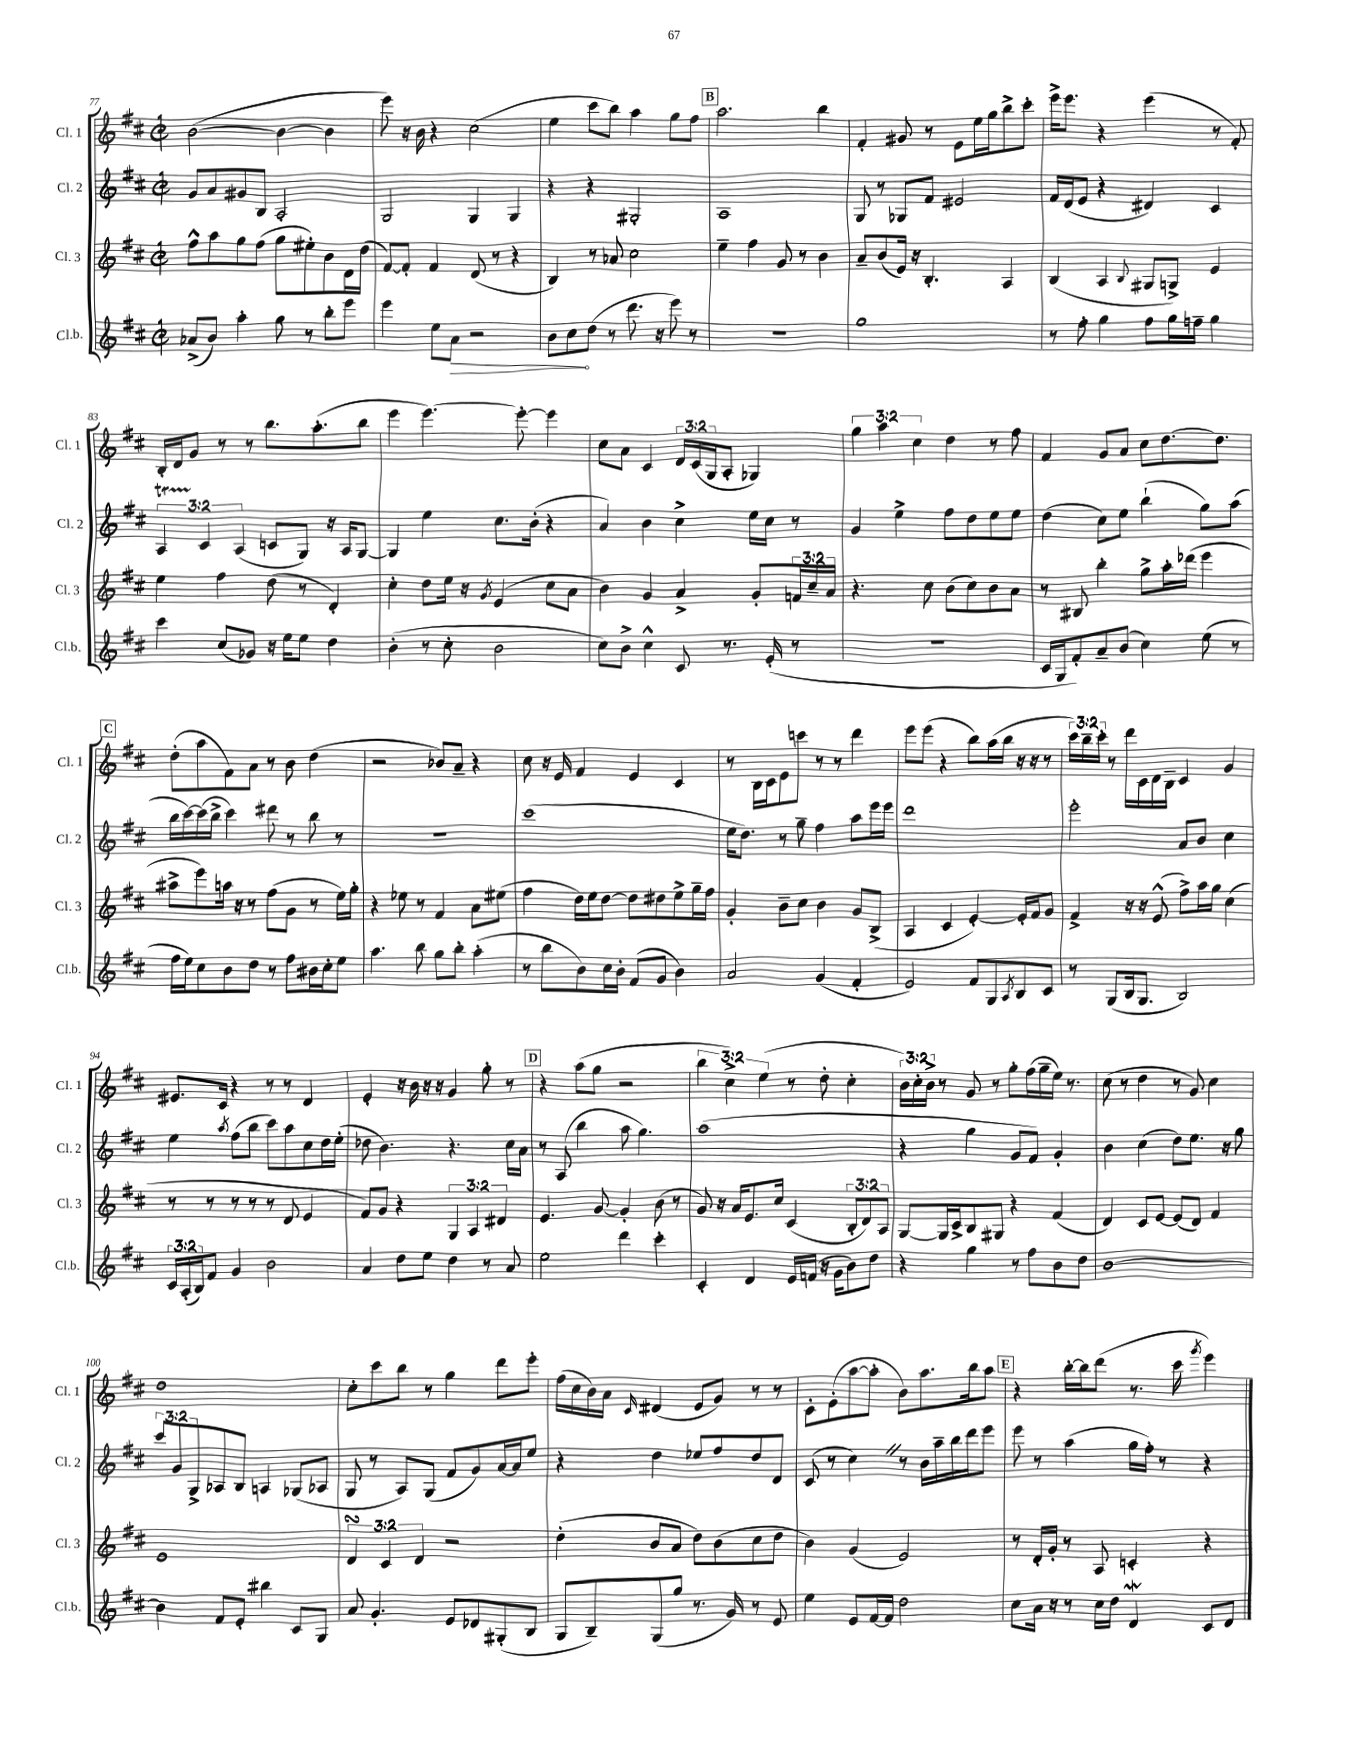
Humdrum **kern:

**kern	**kern	**kern	**kern
*staff4	*staff3	*staff2	*staff1
*clefG2	*clefG2	*clefG2	*clefG2
*k[f#c#]	*k[f#c#]	*k[f#c#]	*k[f#c#]
*M2/2	*M2/2	*M2/2	*M2/2
*met(c|)	*met(c|)	*met(c|)	*met(c|)
(8a-^/L	8ff#^^\L	8g/L	([2b\
8b/J)	8aa\	8a/	.
4aa'\	8gg\	8g#/	.
.	(8ff#\J	8B/J	.
8gg\	8gg\L	2A'/	4b\_
8r	8ee#'\)	.	.
8bb'\L	8b\	.	4b\]
8eee\J	16d\L	.	.
.	(16dd\JJ	.	.
=	=	=	=
4eee\	[8f#/L)	2G/	8eee\)
.	8f#'/]J	.	16r
.	.	.	16b\
8ee\L	4f#/	.	4r
8a\J	.	.	.
2r	(8d/	4G/	(2cc#\
.	8r	.	.
.	4r	4G/	.
=	=	=	=
8b\L	4B/)	4r	4ee\
8cc#\	.	.	.
(8dd\J	8r	4r	8ccc#\L
8r	8a-/	.	8bb\J)
8.ddd\	2cc#\	2G#'/	4aa\
16r	.	.	.
8eee\)	.	.	8gg\L
8r	.	.	8ff#\J
=	=	=	=
1r	4ee~\	1A	2.aa\
.	4ff#\	.	.
.	8g/	.	.
.	8r	.	.
.	4b\	.	4bb\
=	=	=	=
1gg	8a~/L	8G/	4f#'/
.	(8b/	8r	.
.	16e/Jk)	8G-/L	8g#/
.	16r	.	.
.	4.B'/	8f#/J	8r
.	.	2e#/	8e\L
.	.	.	16ee\L
.	.	.	16gg\J
.	4A/	.	8bb^\
.	.	.	8ccc#'\J
=	=	=	=
8r	(4B/	16f#/LL	16eee^\LK
.	.	(16d/J	8.eee\J
8ff#'\	.	8e/J	.
4gg\	4A/	4r	4r
.	8qqB/	.	.
8ff#\L	8G#/L	4d#/)	(4eee\
16gg\L	8G^/J)	.	.
16ff~\JJ	.	.	.
4gg\	4e/	4c#/	8r
.	.	.	8f#'/)
=	=	=	=
4ccc#\	4ee\	6A/	16B'/LL
.	.	.	16d/J
.	.	.	8g/J
.	.	6c#/	.
(8cc#/L	4ff#\	.	8r
.	.	(6A/	.
8g-/J)	.	.	8r
16r	(8dd\	8c/L	8.bb\L
16ee\LK	.	.	.
8ee\J	8r	8G/J)	.
.	.	.	(8.aa'\
4dd\	4d'/)	16r	.
.	.	16A/LK	.
.	.	[8G/J	8bb\J
=	=	=	=
(4b'\	4cc#'\	4G/]	4eee\
8r	8dd\L	4ee\	[4.eee\)
8cc#'\	16ee\Jk	.	.
.	16r	.	.
.	8qg/	.	.
2b\	(4e/	8.cc#\L	.
.	.	.	8eee'\_
.	.	(16b'\Jk	.
.	8cc#\L	4r	4eee\]
.	8a\J	.	.
=	=	=	=
8cc#\L)	4b\)	4a/)	8cc#\L
8b^\J	.	.	8a\J
4cc#^^\	4g/	4b\	4c#/
8c#/	4a^/	4cc#^\	24d/LL
.	.	.	(24c#/
.	.	.	24G/J
8.r	.	.	8A'/J
.	8g'/L	16ee\LL	4G-/)
(16e'/	.	16cc#\JJ	.
8r	24f/L	8r	.
.	24cc#~/	.	.
.	24a/JJ	.	.
=	=	=	=
1r	4.r	4g/	6gg\
.	.	.	6aa\
.	.	4ee^\	.
.	.	.	6cc#\
.	8cc#\	.	.
.	(8b\L	8ff#\L	4dd\
.	8cc#\)	8dd\	.
.	8b\	8ee\	8r
.	8a\J	8ee\J	8ff#\
=	=	=	=
16c#/LL	8r	(4dd\	4f#/
16G/J	.	.	.
8f#'/)	8B#/	.	.
8a~/	4bb'\	8cc#\L)	8g/L
(8b/J	.	8ee\J	8a/J
4cc#\)	8gg^\L	(4bb`\	8cc#\L
.	16aa'\L	.	[8.dd\
.	(16ddd-\JJ	.	.
(8ee\	4eee\	8gg\L)	.
.	.	.	8.dd\]J
8r	.	(8aa\J	.
=	=	=	=
16ff#\LL	8aa#^\L	16bb\LL	(8dd'\L
16ee\J)	.	[16ccc#\)	.
8cc#\	8eee\)	(16ccc#\]	8aa\
.	.	16bb^\JJ	.
8b\	16aa\Jk	4ccc#\)	8f#\)
.	16r	.	.
8dd\J	8r	.	8a\J
8r	(8ff#\L	8ddd#\	8r
8ff#\L	8g\J	8r	8b\
16b#\L	8r	8bb\	(4dd\
16cc#'\J	.	.	.
8ee\J	16ee\LL)	8r	.
.	16gg'\JJ	.	.
=	=	=	=
4.aa\	4r	1r	2r
.	8ee-\	.	.
8bb\	8r	.	.
8gg\L	4f#/	.	8b-/L)
8bb'\J	.	.	8a~/J
(4aa'\	8a\L	.	4r
.	(8ee#\J	.	.
=	=	=	=
8r	4ff#\	(1ccc#	8cc#\
8bb\L	.	.	16r
.	.	.	16e/
8b\)	16dd\LL)	.	4f#/
.	16ee\J	.	.
16cc#\L	[8dd\J	.	.
16b'\JJ	.	.	.
(8f#/L	8dd\]L	.	4e/
8g/J	8dd#\	.	.
4b\)	8ee^\	.	4c#/
.	16gg~\L	.	.
.	16ff#\JJ	.	.
=	=	=	=
2a/	4g'/	16ee\LK	8r
.	.	8.dd\J)	.
.	.	.	16B\LL
.	.	.	16c#\J
.	8b~\L	8r	8e\
.	8cc#\J	8gg~\	8ccc\J
(4g/	4b\	4ff#\	8r
.	.	.	8r
4f#'/	8g/L	8aa\L	4ddd\
.	(8B^/J	16eee\L	.
.	.	16eee\JJ	.
=	=	=	=
2e/)	4A/	1ddd	8eee\L
.	.	.	(8eee\J
.	4c#/	.	4r
8f#/L	[4e'/)	.	8bb\L)
8G/	.	.	(16aa\L
.	.	.	16bb\JJ
8qA/	.	.	.
8B/	16e'/]LL	.	16r
.	16f#/J	.	16r
8c#/J	8g/J	.	8r
=	=	=	=
8r	4f#^/	2eee'\	24ccc#\LL)
.	.	.	24bb~\
.	.	.	24ccc#'\JJ
(8G/L	.	.	8r
16B/k	16r	.	16ddd\LL
8.G/J	16r	.	16c#\
.	(8e^^/	.	16d\
.	.	.	16B~\JJ
2B/)	8ff#^\L)	8a/L	4c#/
.	16aa\L	8b/J	.
.	16gg\JJ	.	.
.	(4cc#\	4cc#\	4g/
=	=	=	=
24c#/LL	8r	4ee\	8.e#/L
(24A'/	.	.	.
24B/J)	.	.	.
8f#/J	8r	.	.
.	.	.	16c#/Jk
.	.	8qaa/	.
4g/	8r	(8ff#\L	4r
.	8r	8bb\J	.
2b\	8r	8ccc#\L)	8r
.	8d/	8aa\	8r
.	4e/	8cc#\	4d/
.	.	16dd\L	.
.	.	(16ee'\JJ	.
=	=	=	=
4a/	8f#/L)	8dd-\	4e'/
.	8g/J	4.b\)	.
8dd\L	4r	.	16r
.	.	.	16b\
8ee\J	.	.	16r
.	.	.	16r
4dd\	6G/	4.r	4g/
.	6A/	.	.
8r	.	.	8gg'\
.	6d#/	.	.
8a/	.	16cc#\LL	8r
.	.	16a\JJ	.
=	=	=	=
2ee\	4.e/	8r	4r
.	.	(8A/	.
.	.	4bb\	(8aa\L
.	[8g/	.	8gg\J
4ddd\	4g'/]	8aa\	2r
.	.	4.gg\)	.
4ccc#'\	(8b\	.	.
.	8r	.	.
=	=	=	=
4c#'/	8g/)	(1aa	6bb\
.	16r	.	.
.	.	.	6cc#^\)
.	16a/LK	.	.
4d/	8.e/	.	.
.	.	.	(6ee\
.	16cc#/Jk	.	.
16e/LL	(4c#/	.	8r
(16f/JJ	.	.	.
16r	.	.	8dd'\
16g\LK	.	.	.
8b\)	12B'/L	.	4cc#'\
.	12d/)	.	.
8dd\J	.	.	.
.	12A/J	.	.
=	=	=	=
4r	[8G/L	4r	24b\LL)
.	.	.	24cc#'\
.	.	.	24b^\JJ
.	16G/]L	.	8r
.	16c#^/J	.	.
4gg\	8B/	4gg\	8g/
.	8G#/J	.	8r
8r	4r	8g/L	8gg'\L
8ff#\L	.	8f#/J)	(16ff#\L
.	.	.	16gg~\
8b\	(4f#/	4g'/	16ee\JJ)
.	.	.	8.r
8dd\J	.	.	.
=	=	=	=
[1b	4d/)	4b\	(8cc#\
.	.	.	8r
.	8c#/L	(4cc#\	4dd\
.	[8e/J	.	.
.	(8e/]L	8dd\L)	8r
.	8d/J)	8.ee\J	8g/)
.	4f#/	.	4cc#\
.	.	16r	.
.	.	8gg\	.
=	=	=	=
4b\]	1e	12ccc#/L	1dd
.	.	12g/	.
.	.	12G^/	.
8f#/L	.	8A-/	.
8e'/J	.	8B/J	.
4bb#\	.	4A/	.
8c#/L	.	(8G-/L	.
8G/J	.	8A-/J	.
=	=	=	=
8a/	6d/	8G/	8cc#'\L
4.g'/	.	8r	8ccc#\
.	6c#/	.	.
.	.	8A/L)	8bb\J
.	6d/	.	.
.	.	(8G/J	8r
8e/L	2r	8f#/L	4gg\
8d-/	.	8g/)	.
(8G#'/	.	[16a/L	8ddd\L
.	.	16a/]J	.
8B/J	.	8ee/J	8eee'\J
=	=	=	=
8G/L	(4dd'\	4r	(16ff#\LL
.	.	.	16cc#\
8B~/)	.	.	16b\)
.	.	.	16a\JJ
.	.	.	16qqc#/
(8G/	8b/L	4dd\	(4d#/
8gg/J	8a/J	.	.
8.r	8dd\L)	8ee-/L	8e/L
.	(8b\	8ff#/	8g/J)
16g/)	.	.	.
8r	8cc#\	8dd/	8r
8e/	8dd\J	8d/J	8r
=	=	=	=
4ee\	4b\)	(8c#/	8c#'\L
.	.	8r	(8e'\
8e/L	(4g/	4cc#\)	[8aa\
[16f#/L	.	.	8aa'\]J
16f#/]JJ	.	.	.
2dd\	2e/)	8r	8b\L)
.	.	16b\LL	8.aa\
.	.	16aa~\	.
.	.	16bb\	.
.	.	16ddd\J	16bb\k
.	.	8eee\J	8aa\J
=	=	=	=
8cc#\L	8r	8eee\	4r
16a\Jk	16d'/LL	8r	.
16r	16g'/JJ	.	.
8r	8r	(4aa\	[16bb'\LL
.	.	.	16bb\]J
16cc#\LL	8A/	.	(8ddd\J
16dd\JJ	.	.	.
4d/	4c'/	16gg\LL	8.r
.	.	16ff#'\JJ)	.
.	.	8r	.
.	.	.	16ccc#\
.	.	.	8qggg/
8c#/L	4r	4r	4eee\)
8d/J	.	.	.
==	==	==	==
*-	*-	*-	*-
